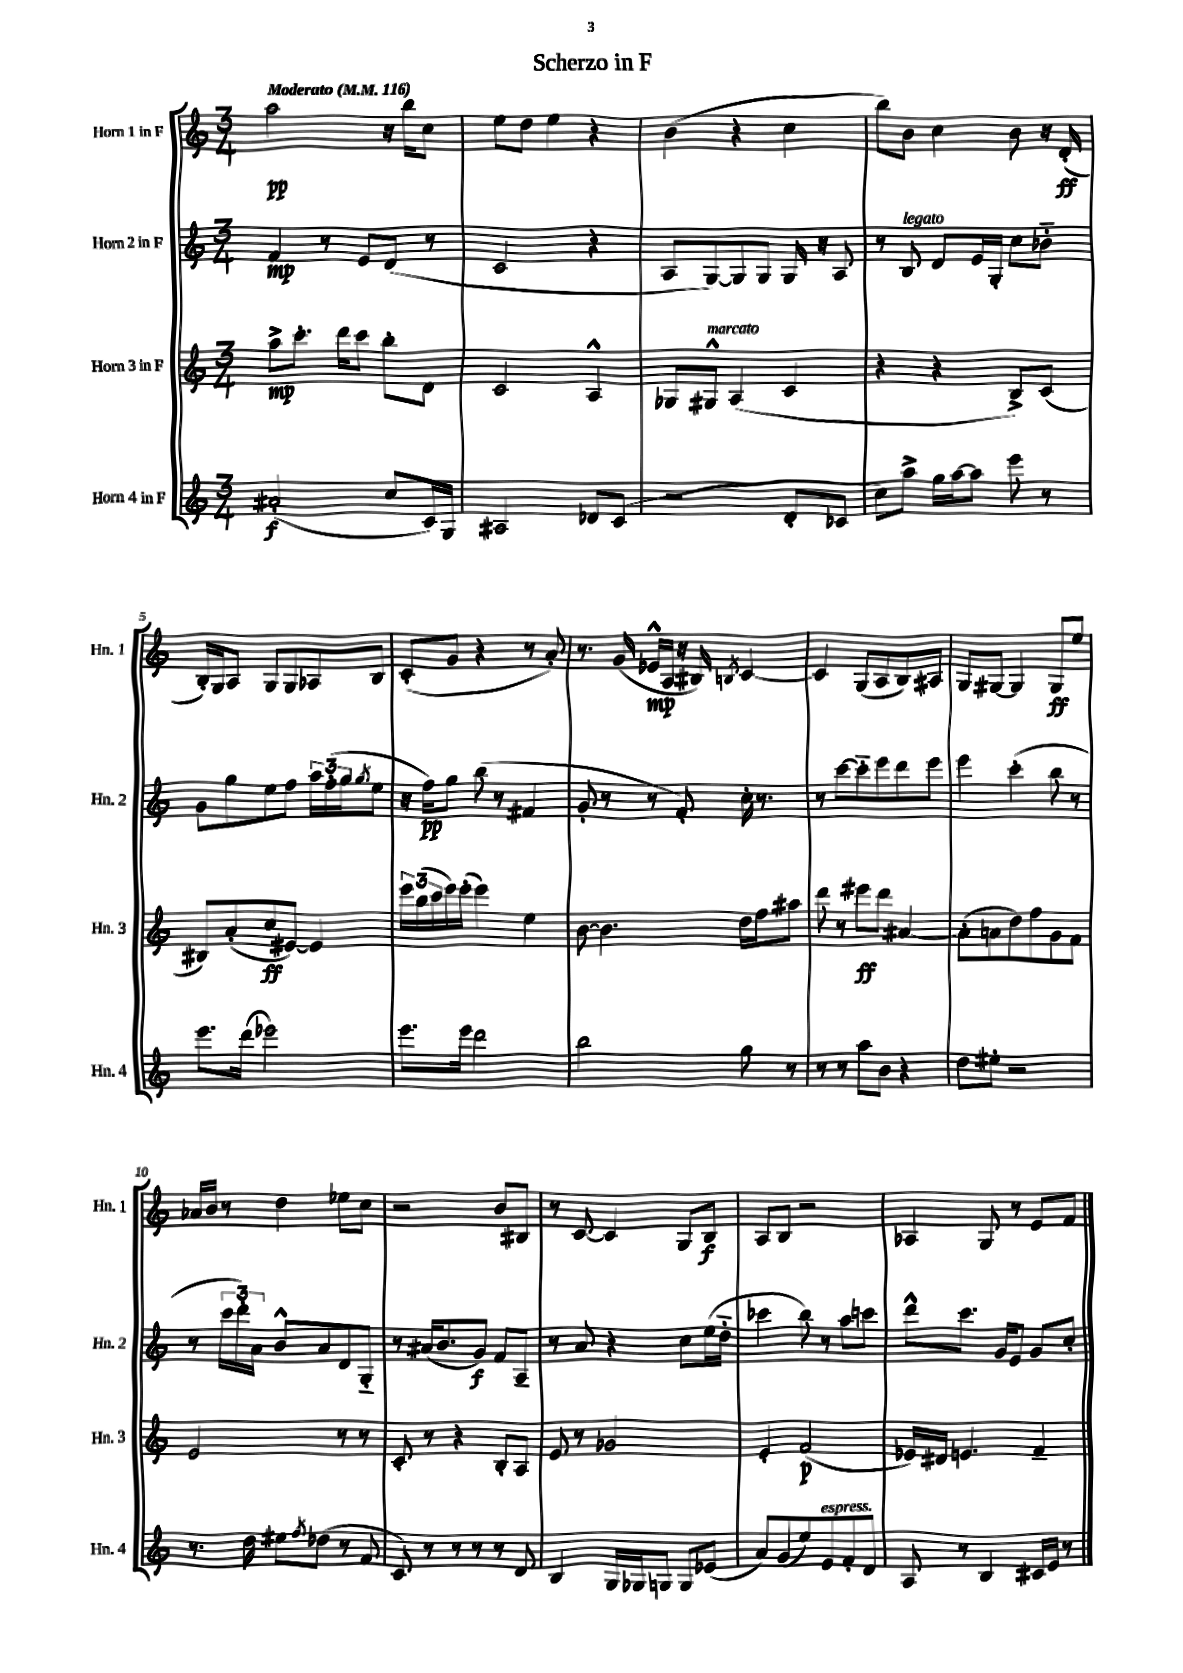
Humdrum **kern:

**kern	**dynam	**kern	**dynam	**kern	**dynam	**kern	**dynam
*part4	*part4	*part3	*part3	*part2	*part2	*part1	*part1
*staff4	*staff4	*staff3	*staff3	*staff2	*staff2	*staff1	*staff1
*I"Horn 4 in F	*	*I"Horn 3 in F	*	*I"Horn 2 in F	*	*I"Horn 1 in F	*
*I'Hn. 4	*	*I'Hn. 3	*	*I'Hn. 2	*	*I'Hn. 1	*
*clefG2	*	*clefG2	*	*clefG2	*	*clefG2	*
*k[]	*	*k[]	*	*k[]	*	*k[]	*
*M3/4	*	*M3/4	*	*M3/4	*	*M3/4	*
*MM116	*	*MM116	*	*MM116	*	*MM116	*
=1	=1	=1	=1	=1	=1	=1	=1
!	!	!	!	!	!	!LO:TX:a:B:t=Moderato	!
(2a#X'/	f	8aa^\L	mp	4f/	mp	2aa\	pp
.	.	8.ccc'\J	.	.	.	.	.
.	.	.	.	8r	.	.	.
.	.	16ddd\KL	.	.	.	.	.
.	.	8ccc\J	.	8e/L	.	.	.
8cc/L	.	8bb'\L	.	(8d/J	.	16r	.
.	.	.	.	.	.	16bb\KL	.
16c/L)	.	8d\J	.	8r	.	8cc\J	.
16G/JJ	.	.	.	.	.	.	.
=2	=2	=2	=2	=2	=2	=2	=2
2A#X/	.	2c/	.	2c/	.	8ee\L	.
.	.	.	.	.	.	8dd\J	.
.	.	.	.	.	.	4ee\	.
8d-X/L	.	4A^^/	.	4r	.	4r	.
(8c/J	.	.	.	.	.	.	.
=3	=3	=3	=3	=3	=3	=3	=3
2r	.	8G-X/L	.	8A/L	.	(4b\	.
!	!	!LO:TX:a:i:t=marcato	!	!	!	!	!
.	.	8G#X^^/J	.	[8G/)	.	.	.
.	.	(4A/	.	8G/]	.	4r	.
.	.	.	.	8G/J	.	.	.
8d'/L	.	4c/	.	16G/	.	4cc\	.
.	.	.	.	16r	.	.	.
8c-X/J	.	.	.	8A/	.	.	.
=4	=4	=4	=4	=4	=4	=4	=4
8cc\L)	.	4r	.	8r	.	8bb\L)	.
!	!	!	!	!LO:TX:a:i:t=legato	!	!	!
8aa^\J	.	.	.	8B/	.	8b\J	.
16gg\LL	.	4r	.	8d/L	.	4cc\	.
[16aa\J	.	.	.	.	.	.	.
8aa\J]	.	.	.	16e/L	.	.	.
.	.	.	.	16G'/JJ	.	.	.
8eee\	.	8B^/L)	.	8cc\L	.	8b\	.
8r	.	(8c/J	.	8b-X\J	.	16r	.
.	.	.	.	.	.	(16d'/	ff
!!LO:LB:g=z
=5	=5	=5	=5	=5	=5	=5	=5
8.eee\L	.	8B#X/L)	.	8g\L	.	16B'/LL)	.
.	.	.	.	.	.	16G/J	.
.	.	(8a'/	.	8gg\	.	8A/J	.
(16ddd\Jk	.	.	.	.	.	.	.
2eee-X\)	.	8cc/	ff	8ee\	.	8G/L	.
.	.	[8e#X/J)	.	8ff\J	.	8G/	.
.	.	4e#/]	.	24aa\LL	.	8A-X/	.
.	.	.	.	(24ff'\	.	.	.
.	.	.	.	24gg\J	.	.	.
.	.	.	.	8qgg/	.	.	.
.	.	.	.	8ee\J	.	8B/J	.
=6	=6	=6	=6	=6	=6	=6	=6
8.eee\L	.	24eee\LL	.	16r	.	(8c'/L	.
.	.	(24bb\	.	.	.	.	.
.	.	.	.	16ff\KL)	pp	.	.
.	.	24ccc\	.	.	.	.	.
.	.	16eee\)	.	8gg\J	.	8g/J	.
16eee\Jk	.	(16eee'\JJ	.	.	.	.	.
2ddd\	.	4eee\)	.	(8bb\	.	4r	.
.	.	.	.	8r	.	.	.
.	.	4ee\	.	4f#X/	.	8r	.
.	.	.	.	.	.	8a'/)	.
=7	=7	=7	=7	=7	=7	=7	=7
2bb\	.	[8b\	.	8g'/	.	8.r	.
.	.	4.b\]	.	8r	.	.	.
.	.	.	.	.	.	(16g/	.
.	.	.	.	8r	.	16e-X^^/LL	mp
.	.	.	.	.	.	16A/JJ	.
.	.	.	.	8f'/)	.	16r	.
.	.	.	.	.	.	16B#X/)	.
.	.	.	.	.	.	8qBn/	.
8gg\	.	16dd\LL	.	16cc'\	.	[4c/	.
.	.	16ff\J	.	8.r	.	.	.
8r	.	8aa#X\J	.	.	.	.	.
=8	=8	=8	=8	=8	=8	=8	=8
8r	.	8ddd\	.	8r	.	4c/]	.
8r	.	8r	.	[8ccc\L	.	.	.
8aa\L	.	8eee#X\L	ff	8ccc\]	.	(8G/L	.
8b\J	.	8ddd\J	.	8eee\	.	8A/	.
4r	.	[4a#X/	.	8ddd\	.	8B/)	.
.	.	.	.	8eee\J	.	8A#X/J	.
=9	=9	=9	=9	=9	=9	=9	=9
8dd\L	.	(8a#'\L]	.	4eee\	.	8G/L	.
8ee#X'\J	.	8an\	.	.	.	[8G#X/J	.
2r	.	8dd\)	.	(4ccc'\	.	4G#/]	.
.	.	8ff\	.	.	.	.	.
.	.	8g\	.	8bb\	.	8G#/L	ff
.	.	8f\J	.	8r	.	8ee/J	.
!!LO:LB:g=z
=10	=10	=10	=10	=10	=10	=10	=10
8.r	.	2e/	.	8r	.	16a-X/LL	.
.	.	.	.	.	.	16b/JJ	.
.	.	.	.	24ccc\LL	.	8r	.
.	.	.	.	24ddd'\)	.	.	.
16dd\	.	.	.	.	.	.	.
.	.	.	.	24a\JJ	.	.	.
8ee#X\L	.	.	.	8b^^/L	.	4dd\	.
8qff/	.	.	.	.	.	.	.
(8dd-X\J	.	.	.	8a/	.	.	.
8r	.	8r	.	8d/	.	8ee-X\L	.
8f/	.	8r	.	8G/J	.	8cc\J	.
=11	=11	=11	=11	=11	=11	=11	=11
8c/)	.	8c'/	.	8r	.	2r	.
8r	.	8r	.	(16a#X/KL	.	.	.
.	.	.	.	8.b/	.	.	.
8r	.	4r	.	.	.	.	.
8r	.	.	.	8g/J)	f	.	.
8r	.	8B'/L	.	8f/L	.	8b/L	.
8d/	.	8A/J	.	8A~/J	.	8B#X/J	.
=12	=12	=12	=12	=12	=12	=12	=12
4B/	.	8e/	.	8r	.	8r	.
.	.	8r	.	8a/	.	[8c/	.
16G/LL	.	2g-X/	.	4r	.	4c/]	.
16G-X/J	.	.	.	.	.	.	.
8Gn/J	.	.	.	.	.	.	.
8G/L	.	.	.	8cc\L	.	8G/L	.
(8e-X/J	.	.	.	(16ee\L	.	8B/J	f
.	.	.	.	16dd\JJ	.	.	.
=13	=13	=13	=13	=13	=13	=13	=13
8a/L)	.	4e'/	.	4ccc-X\	.	8A/L	.
(8g/	.	.	.	.	.	8B/J	.
8ee/)	.	(2f/	p	8bb\)	.	2r	.
!LO:TX:a:i:t=espress.	!	!	!	!	!	!	!
8e/	.	.	.	8r	.	.	.
8f'/	.	.	.	8aa\L	.	.	.
8d/J	.	.	.	8cccn\J	.	.	.
=14	=14	=14	=14	=14	=14	=14	=14
8A/	.	16e-X/LL)	.	8ddd^^\L	.	4A-X/	.
.	.	16d#X/JJ	.	.	.	.	.
8r	.	4.en/	.	8.ccc\J	.	.	.
4B/	.	.	.	.	.	8G/	.
.	.	.	.	16g/KL	.	.	.
.	.	.	.	8e/J	.	8r	.
16c#X/LL	.	4f~/	.	8g/L	.	8e/L	.
16e/JJ	.	.	.	.	.	.	.
8r	.	.	.	8cc'/J	.	8f/J	.
==	==	==	==	==	==	==	==
*-	*-	*-	*-	*-	*-	*-	*-
